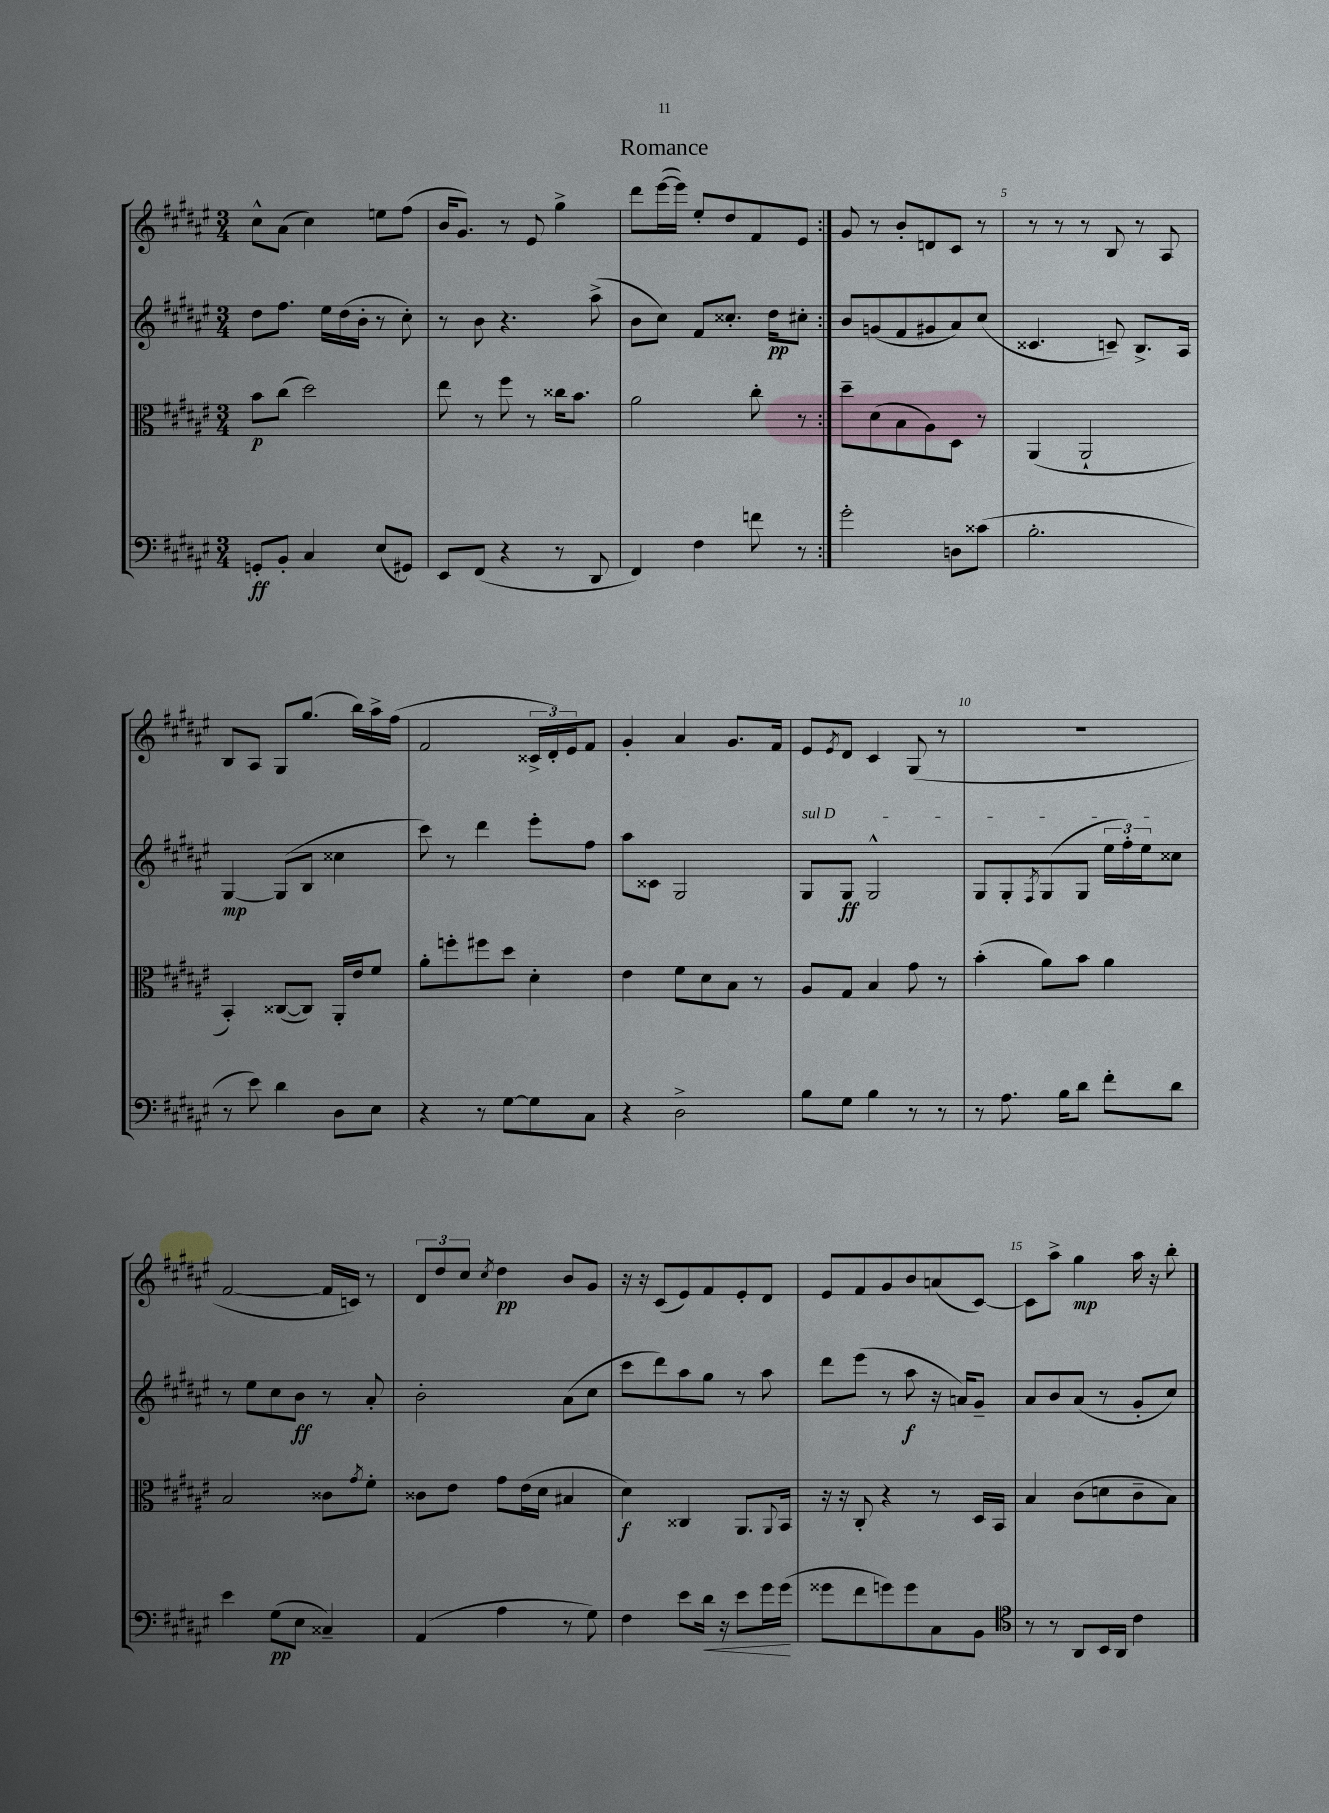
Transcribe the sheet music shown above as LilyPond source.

\header { title = "Romance" }
<<
\new StaffGroup <<
\new Staff = "s0" {
    \clef treble \key fis \major \numericTimeSignature \time 3/4
    \repeat volta 2 { cis''8-^ ais'8( cis''4) e''8 fis''8( |
    b'16 gis'8.) r8 eis'8 gis''4-> |
    dis'''8 eis'''16~( eis'''16) eis''8-. dis''8 fis'8 eis'8 | }
    gis'8 r8 b'8-. d'8 cis'8 r8 |
    r8 r8 r8 b8 r8 ais8 |
    b8 ais8 gis8 gis''8.( b''16) ais''16-> fis''16( |
    fis'2 \tuplet 3/2 { cisis'16-> dis'16-.) eis'16 } fis'8 |
    gis'4-. ais'4 gis'8. fis'16 |
    eis'8 \acciaccatura { eis'8 } dis'8 cis'4 gis8( r8 |
    R2. |
    fis'2~ fis'16 c'16) r8 |
    \tuplet 3/2 { dis'8 dis''8 cis''8 } \acciaccatura { cis''8 } dis''4\pp b'8 gis'8 |
    r16 r16 cis'8( eis'8) fis'8 eis'8-. dis'8 |
    eis'8 fis'8 gis'8 b'8 a'8( cis'8~) |
    cis'8 ais''8-> gis''4\mp ais''16 r16 b''8-. \bar "|." |
}
\new Staff = "s1" {
    \clef treble \key fis \major \numericTimeSignature \time 3/4
    \repeat volta 2 { dis''8 fis''8. eis''16 dis''16( b'16-. r8 cis''8-.) |
    r8 b'8 r4. ais''8->( |
    b'8 cis''8) fis'8 cisis''8.-. dis''16\pp cis''8-. | }
    b'8 g'8( fis'8 gis'8 ais'8) cis''8( |
    cisis'4. c'8--) b8.-> ais16 |
    gis4~\mp gis8( b8 cisis''4 |
    cis'''8) r8 dis'''4 eis'''8-. fis''8 |
    ais''8 cisis'8 gis2 |
    \once \override TextSpanner.bound-details.left.text = \markup { \italic "sul D" } gis8\startTextSpan gis8\ff gis2-^ |
    gis8 gis8-. \acciaccatura { fis8 } gis8( gis8 \tuplet 3/2 { eis''16 fis''16-.) eis''16 } cisis''8\stopTextSpan |
    r8 eis''8 cis''8 b'8\ff r8 ais'8-. |
    b'2-. ais'8( cis''8 |
    cis'''8 dis'''8) ais''8 gis''8 r8 ais''8 |
    dis'''8 eis'''8( r8 ais''8\f r16 a'16) gis'8-- |
    ais'8 b'8 ais'8( r8 gis'8-. cis''8) \bar "|." |
}
\new Staff = "s2" {
    \clef alto \key fis \major \numericTimeSignature \time 3/4
    \repeat volta 2 { b'8\p cis''8( dis''2) |
    eis''8 r8 fis''8 r8 cisis''16 b'8. |
    ais'2 cis''8-. r8 | }
    dis''8-- dis'8( b8 ais8) dis8 r8 |
    ais,4( ais,2-! |
    b,4-.) cisis8~( cisis8) ais,16-. eis'16 fis'8 |
    ais'8-. f''8-. fis''8 dis''8 dis'4-. |
    eis'4 fis'8 dis'8 b8 r8 |
    ais8 gis8 b4 gis'8 r8 |
    b'4-.( ais'8) b'8 ais'4 |
    b2 cisis'8 \acciaccatura { gis'8 } fis'8-. |
    cisis'8 eis'8 gis'8 eis'16( dis'16 bis4 |
    dis'4\f) cisis4 ais,8. \appoggiatura { ais,8 } b,16 |
    r16 r16 cis8-. r4 r8 dis16 b,16 |
    b4 cis'8( d'8 cis'8-- b8) \bar "|." |
}
\new Staff = "s3" {
    \clef bass \key fis \major \numericTimeSignature \time 3/4
    \repeat volta 2 { g,8-.\ff b,8-. cis4 eis8( gis,8) |
    eis,8 fis,8( r4 r8 dis,8 |
    fis,4) fis4 f'8 r8 | }
    gis'2-. d8 cisis'8( |
    b2.-. |
    r8 eis'8) dis'4 dis8 eis8 |
    r4 r8 gis8~ gis8 cis8 |
    r4 dis2-> |
    b8 gis8 b4 r8 r8 |
    r8 ais8. b16 dis'8 fis'8-. dis'8 |
    eis'4 gis8\pp( eis8 cisis4--) |
    ais,4( ais4 r8 gis8) |
    fis4 eis'8 dis'16\< r16 eis'8 gis'16 gis'16\!( |
    gisis'8 fis'8 g'8) g'8 cis8 b,8 |
    \clef tenor r8 r8 ais,8 b,16 ais,16 cis'4 \bar "|." |
}
>>
>>
\layout { \context { \Score \override BarNumber.break-visibility = ##(#f #t #t) barNumberVisibility = #(every-nth-bar-number-visible 5) } }
